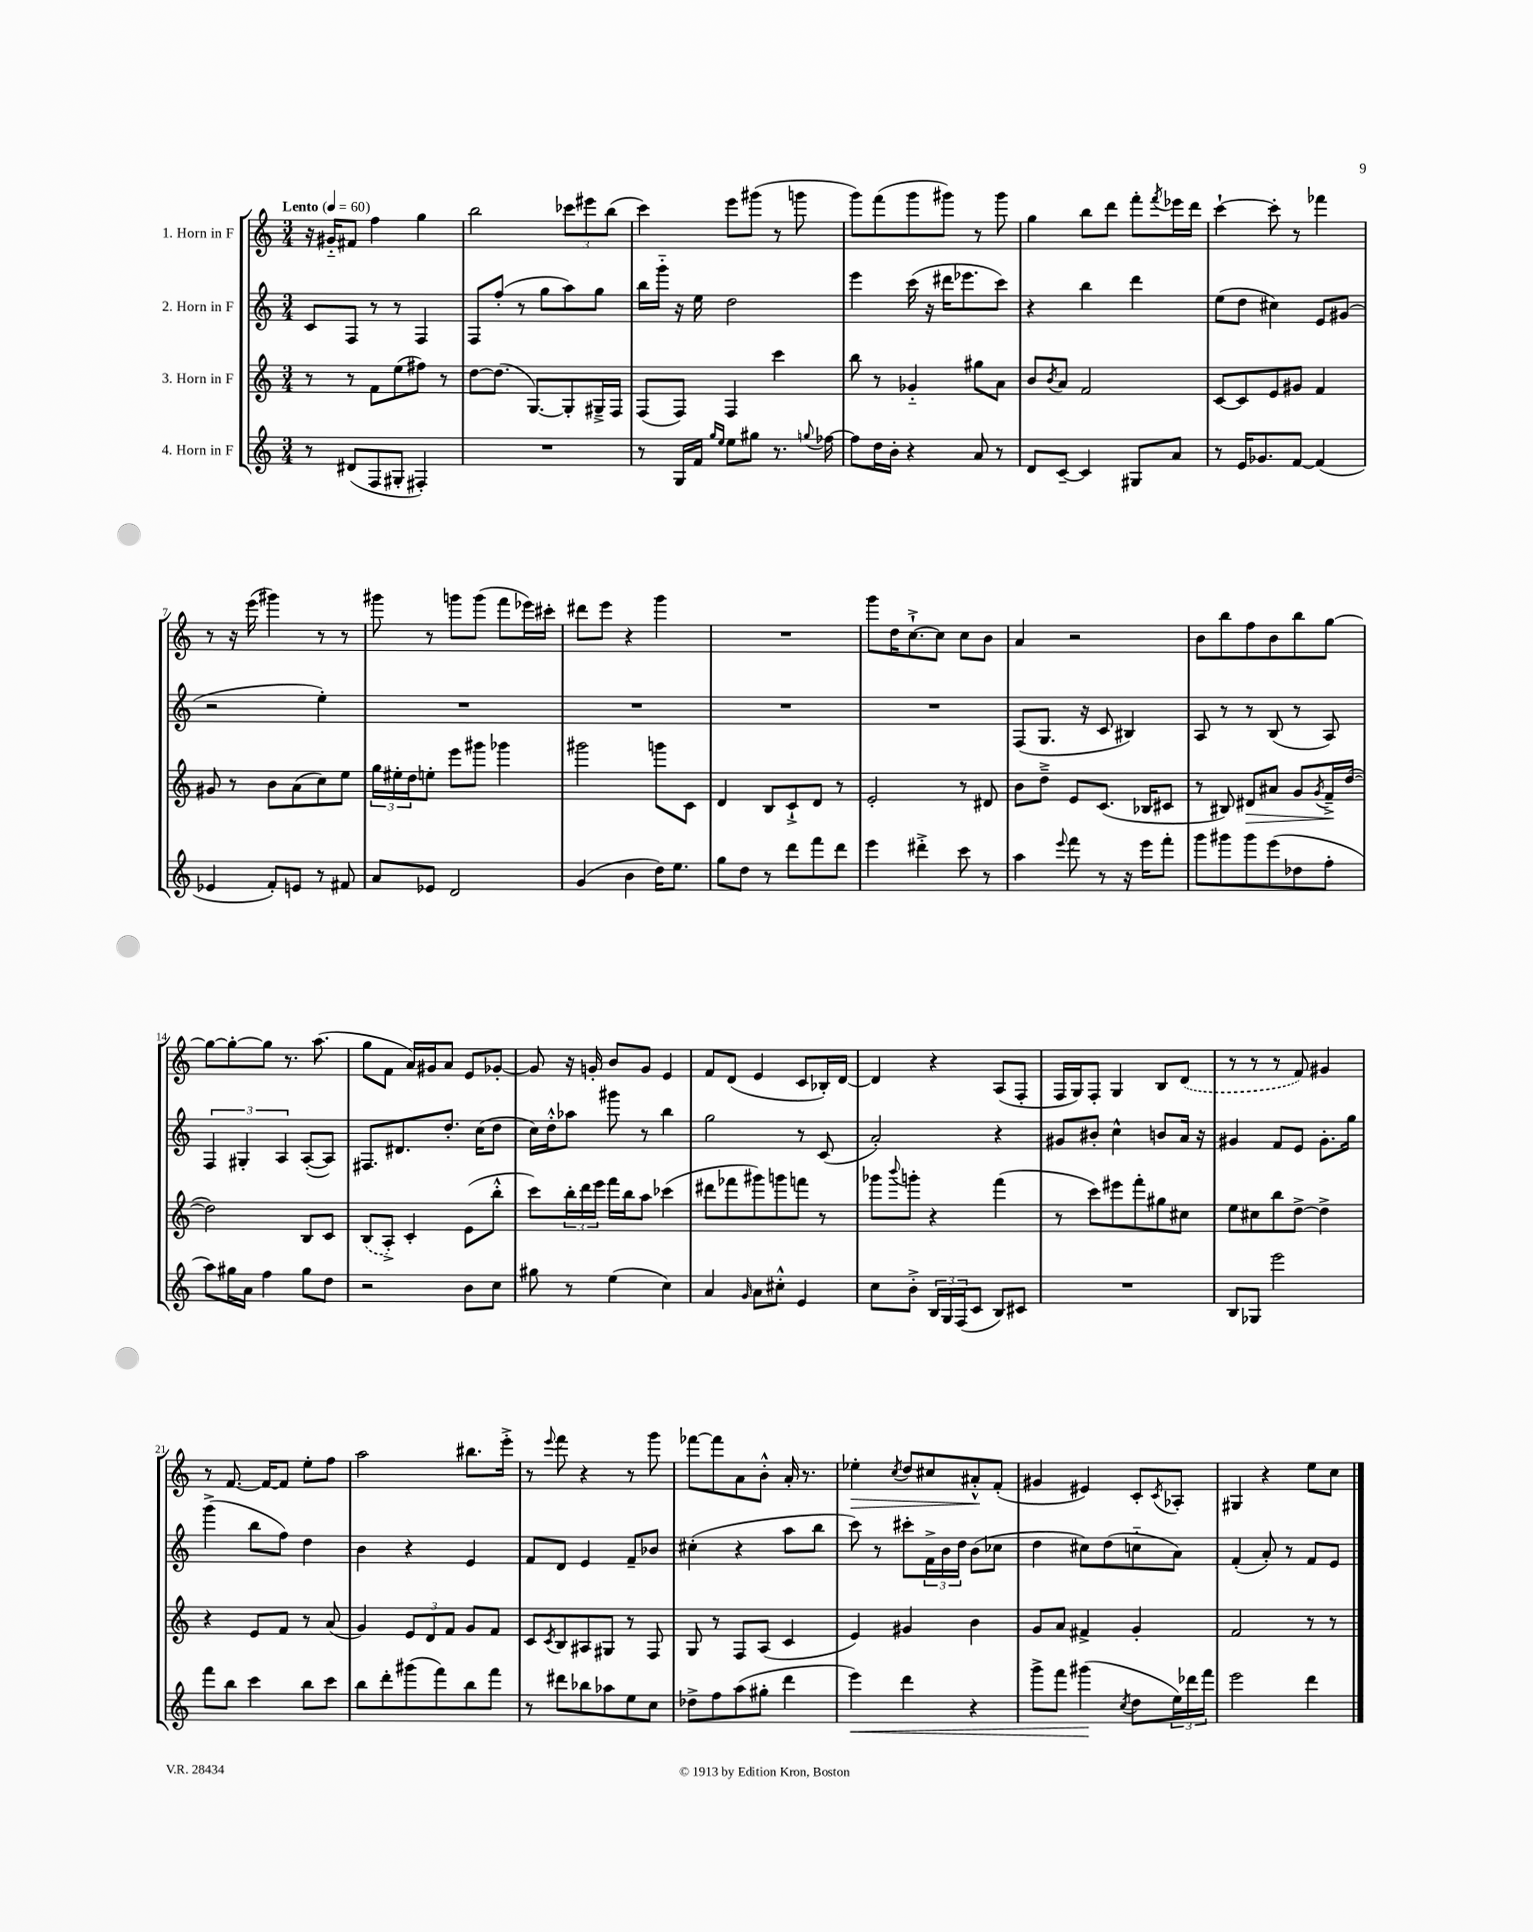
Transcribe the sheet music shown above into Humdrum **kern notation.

**kern	**dynam	**kern	**dynam	**kern	**kern	**dynam
*part4	*part4	*part3	*part3	*part2	*part1	*part1
*staff4	*staff4	*staff3	*staff3	*staff2	*staff1	*staff1
*I"4. Horn in F	*	*I"3. Horn in F	*	*I"2. Horn in F	*I"1. Horn in F	*
*clefG2	*	*clefG2	*	*clefG2	*clefG2	*
*k[]	*	*k[]	*	*k[]	*k[]	*
*M3/4	*	*M3/4	*	*M3/4	*M3/4	*
*MM60	*	*MM60	*	*MM60	*MM60	*
=1	=1	=1	=1	=1	=1	=1
!	!	!	!	!	!LO:TX:a:B:t=Lento	!
8r	.	8r	.	8c/L	16r	.
.	.	.	.	.	16g#X/KL	.
(8d#X/L	.	8r	.	8F/J	8f#X/J	.
8F/	.	8f\L	.	8r	4ff\	.
8G#X'/J	.	(8ee\	.	8r	.	.
4F#X'/)	.	8ff#X\J)	.	4F/	4gg\	.
.	.	8r	.	.	.	.
=2	=2	=2	=2	=2	=2	=2
2.r	.	[8dd\L	.	8F/L	2bb\	.
.	.	(8.dd\J]	.	(8ff'/J	.	.
.	.	.	.	8r	.	.
.	.	[8.G/L)	.	.	.	.
.	.	.	.	8gg\L	.	.
.	.	8G'/]	.	8aa\)	12ccc-X\L	.
.	.	.	.	.	12eee#X\	.
.	.	16G#X~^/L	.	8gg\J	.	.
.	.	.	.	.	(12bb\J	.
.	.	16F/JJ	.	.	.	.
=3	=3	=3	=3	=3	=3	=3
8r	.	(8F/L	.	16bb\LL	4ccc\)	.
.	.	.	.	16ggg\JJ	.	.
16G/LL	.	8F/J)	.	16r	.	.
16f/JJ	.	.	.	16ee\	.	.
16qqgg/LL	.	.	.	.	.	.
16qqee/JJ	.	.	.	.	.	.
8ee\L	.	4F/	.	2dd\	8eee\L	.
8gg#X\J	.	.	.	.	(8ggg#X\J	.
8.r	.	4ccc\	.	.	8r	.
.	.	.	.	.	8gggn\	.
8qqggn/	.	.	.	.	.	.
[16ff-X\	.	.	.	.	.	.
=4	=4	=4	=4	=4	=4	=4
8ff-\L]	.	8bb\	.	4eee\	8ggg\L)	.
16dd\L	.	8r	.	.	(8fff\	.
16b'\JJ	.	.	.	.	.	.
4r	.	4g-X/	.	(16ccc\	8ggg\	.
.	.	.	.	16r	.	.
.	.	.	.	16ddd#X\KL	8ggg#X\J)	.
.	.	.	.	8.eee-X\	.	.
8a/	.	8gg#X\L	.	.	8r	.
8r	.	8a\J	.	8ccc\J)	8ggg#\	.
=5	=5	=5	=5	=5	=5	=5
8d/L	.	8b/L	.	4r	4gg\	.
.	.	8qb/	.	.	.	.
[8c~/J	.	8a/J	.	.	.	.
4c/]	.	2f/	.	4bb\	8bb\L	.
.	.	.	.	.	8ddd\J	.
8G#X/L	.	.	.	4ddd\	8fff'\L	.
.	.	.	.	.	8qfff/	.
8a/J	.	.	.	.	16eee-X\L	.
.	.	.	.	.	16ddd\JJ	.
=6	=6	=6	=6	=6	=6	=6
8r	.	[8c/L	.	(8ee\L	[4ccc`\	.
16e/KL	.	8c/]	.	8dd\J	.	.
8.g-X/	.	.	.	.	.	.
.	.	8e/	.	4cc#X\)	8ccc'\]	.
[8f/J	.	8g#X/J	.	.	8r	.
(4f/]	.	4f/	.	8e/L	4fff-X\	.
.	.	.	.	(8g#X/J	.	.
!!LO:LB:g=z
=7	=7	=7	=7	=7	=7	=7
4e-X/	.	8g#X/	.	2r	8r	.
.	.	8r	.	.	16r	.
.	.	.	.	.	(16eee\	.
8f'/L)	.	8b\L	.	.	4ggg#X\)	.
8en/J	.	(8a\	.	.	.	.
8r	.	8cc\)	.	4ee'\)	8r	.
8f#X/	.	8ee\J	.	.	8r	.
=8	=8	=8	=8	=8	=8	=8
8a/L	.	24gg\LL	.	2.r	8ggg#X\	.
.	.	24ee#X'\	.	.	.	.
.	.	24dd\J	.	.	.	.
8e-X/J	.	8een'\J	.	.	8r	.
2d/	.	8eee\L	.	.	8gggn\L	.
.	.	8ggg#X\J	.	.	(8ggg\J	.
.	.	4ggg-X\	.	.	8fff\L	.
.	.	.	.	.	16eee-X\L)	.
.	.	.	.	.	16ccc#X'\JJ	.
=9	=9	=9	=9	=9	=9	=9
(4g/	.	2ggg#X\	.	2.r	8ddd#X\L	.
.	.	.	.	.	8eee\J	.
4b\	.	.	.	.	4r	.
16dd\KL)	.	8gggn\L	.	.	4ggg\	.
8.ee\J	.	.	.	.	.	.
.	.	8c\J	.	.	.	.
=10	=10	=10	=10	=10	=10	=10
8gg\L	.	4d/	.	2.r	2.r	.
8dd\J	.	.	.	.	.	.
8r	.	8B/L	.	.	.	.
8ddd\L	.	8c`^/	.	.	.	.
8fff\	.	8d/J	.	.	.	.
8ddd\J	.	8r	.	.	.	.
=11	=11	=11	=11	=11	=11	=11
4eee\	.	2e'/	.	2.r	8ggg\L	.
.	.	.	.	.	16dd\K	.
.	.	.	.	.	[8.cc`^\	.
4ddd#X'^\	.	.	.	.	.	.
.	.	.	.	.	8cc\J]	.
8ccc\	.	8r	.	.	8cc\L	.
8r	.	8d#X/	.	.	8b\J	.
=12	=12	=12	=12	=12	=12	=12
4aa\	.	8b\L	.	(8F/L	4a/	.
.	.	8dd~^\J	.	8.G/J	.	.
8qqeee/	.	.	.	.	.	.
8fff\	.	8e/L	.	.	2r	.
.	.	.	.	16r	.	.
8r	.	(8.c/J	.	8c/	.	.
16r	.	.	.	4B#X/)	.	.
16eee\KL	.	16B-X/KL	.	.	.	.
8fff'\J	.	8c#X/J	.	.	.	.
=13	=13	=13	=13	=13	=13	=13
8ggg\L	.	8r	.	8A/	8b\L	.
8ggg#X\	.	8B#X/)	.	8r	8bb\	.
!	!	!	!LO:HP:b	!	!	!
8ggg#\	.	8d#X/L	>	8r	8ff\	.
(8eee\	.	8a#X/J	.	(8B/	8b\	.
8dd-X\	.	8g/L	.	8r	8bb\	.
.	.	8qg/	.	.	.	.
8ff'\J	.	16f~^/L	.	8A/)	[8gg\J	.
.	.	([16dd/JJ	]	.	.	.
!!LO:LB:g=z
=14	=14	=14	=14	=14	=14	=14
8aa\L)	.	2dd\])	.	6F/	8gg\L_	.
16gg#X\L	.	.	.	.	8gg'\_	.
.	.	.	.	6G#X'/	.	.
16a\JJ	.	.	.	.	.	.
4ff\	.	.	.	.	8gg\J]	.
.	.	.	.	6A/	.	.
.	.	.	.	.	8.r	.
8gg#\L	.	8B/L	.	([8A'/L	.	.
.	.	.	.	.	(8.aa\	.
8dd\J	.	8c/J	.	8A/J])	.	.
=15	=15	=15	=15	=15	=15	=15
2r	.	(8B/L	.	8.F#X/L	8gg\L	.
.	.	8A'^/J)	.	.	8f\J	.
.	.	.	.	8.d#X/	.	.
.	.	4c'/	.	.	16a/LL)	.
.	.	.	.	.	16g#X/J	.
.	.	.	.	8.dd'/J	8a/J	.
8b\L	.	(8e\L	.	.	8e/L	.
.	.	.	.	(16cc\KL	.	.
8cc\J	.	8bb'^^\J	.	8dd\J	[8g-X'/J	.
=16	=16	=16	=16	=16	=16	=16
8gg#X\	.	8ccc\L)	.	16cc\LL)	8g-/]	.
.	.	.	.	16dd'^^\J	.	.
8r	.	24bb'\L	.	8aa-X\J	16r	.
.	.	24ddd\	.	.	.	.
.	.	.	.	.	16gn'/	.
.	.	24eee\JJ	.	.	.	.
(4ee\	.	16fff\LL	.	8ggg#X\	8b/L	.
.	.	16bb\J	.	.	.	.
.	.	8aa\J	.	8r	8g/J	.
4cc\)	.	(4ccc-X\	.	4bb\	4e/	.
=17	=17	=17	=17	=17	=17	=17
4a/	.	8ddd#X\L	.	2gg\	8f/L	.
.	.	8fff-X\	.	.	(8d/J	.
16qqg/	.	.	.	.	.	.
8a\L	.	8ggg#X\)	.	.	4e/	.
8cc#X'^^\J	.	8gggn\	.	.	.	.
4e/	.	8fffn\J	.	8r	8c/L	.
.	.	8r	.	(8c/	16B-X'/L)	.
.	.	.	.	.	[16d/JJ	.
=18	=18	=18	=18	=18	=18	=18
8cc\L	.	8ggg-X\L	.	2a'/)	4d/]	.
.	.	8qqbbb/	.	.	.	.
8b'^\J	.	8gggn'\J	.	.	.	.
24B/LL	.	4r	.	.	4r	.
24G/	.	.	.	.	.	.
(24F/J	.	.	.	.	.	.
8c/J	.	.	.	.	.	.
8B/L)	.	(4fff\	.	4r	(8A/L	.
8c#X/J	.	.	.	.	8F'/J	.
=19	=19	=19	=19	=19	=19	=19
2.r	.	8r	.	8g#X/L	16F/LL	.
.	.	.	.	.	16G/J)	.
.	.	8ccc\L)	.	8b#X'/J	8F'/J	.
.	.	8eee#X\	.	4cc^^\	4G/	.
.	.	8fff'\	.	.	.	.
.	.	8gg#X\	.	8bn/L	8B/L	.
.	.	8cc#X\J	.	16a/Jk	(8d/J	.
.	.	.	.	16r	.	.
=20	=20	=20	=20	=20	=20	=20
8B/L	.	8ee\L	.	4g#X/	8r	.
8G-X/J	.	8cc#X\	.	.	8r	.
2eee\	.	8bb\	.	8f/L	8r	.
.	.	[8dd^\J	.	8e/J	8f/)	.
.	.	4dd^\]	.	8.g#'\L	4g#X/	.
.	.	.	.	16gg\Jk	.	.
!!LO:LB:g=z
=21	=21	=21	=21	=21	=21	=21
8fff\L	.	4r	.	(4ggg^\	8r	.
8bb\J	.	.	.	.	[8.f/	.
4ccc\	.	8e/L	.	8bb\L	.	.
.	.	.	.	.	16f/KL_	.
.	.	8f/J	.	8ff\J)	8f/J]	.
8bb\L	.	8r	.	4dd\	8ee'\L	.
8ccc\J	.	(8a/	.	.	8ff\J	.
=22	=22	=22	=22	=22	=22	=22
8bb\L	.	4g/)	.	4b\	2aa\	.
8ddd'\	.	.	.	.	.	.
(8ggg#X\	.	12e/L	.	4r	.	.
.	.	12d/	.	.	.	.
8fff\)	.	.	.	.	.	.
.	.	12f/J	.	.	.	.
8bb\	.	8g/L	.	4e/	8.bb#X\L	.
8fff\J	.	8f/J	.	.	.	.
.	.	.	.	.	16eee'^\Jk	.
=23	=23	=23	=23	=23	=23	=23
8r	.	8c/L	.	8f/L	8r	.
.	.	8qc/	.	.	8qqeee/	.
8ddd#X\L	.	8B/	.	8d/J	8fff\	.
8bb-X\	.	8A#X/	.	4e/	4r	.
8aa-X\	.	8G#X/J	.	.	.	.
8ee\	.	8r	.	8f~/L	8r	.
8cc\J	.	8F/	.	8b-X/J	8ggg\	.
=24	=24	=24	=24	=24	=24	=24
8dd-X^\L	.	8G/	.	(4cc#X'\	[8fff-X\L	.
8ff\	.	8r	.	.	8fff-\]	.
(8aa\	.	8F/L	.	4r	8a\	.
8gg#X'\J	.	(8A/J	.	.	8b'^^\J	.
4ddd\	.	4c/	.	8aa\L	16a'/	.
.	.	.	.	.	8.r	.
.	.	.	.	8bb\J	.	.
=25	=25	=25	=25	=25	=25	=25
!	!LO:HP:b	!	!	!	!	!LO:HP:b
4eee\)	<	4e/)	.	8ccc\)	4ee-X'\	>
.	.	.	.	8r	.	.
.	.	.	.	.	8qcc/	.
4ddd\	.	4g#X/	.	8ccc#X'\L	8dd/L	.
.	.	.	.	24f^\L	8cc#X/	.
.	.	.	.	24b\	.	.
.	.	.	.	24dd\JJ	.	.
4r	.	4b\	.	(8b\L	8a#X'^^/	.
.	.	.	.	8cc-X\J	(8f'/J	]
=26	=26	=26	=26	=26	=26	=26
8ggg^\L	.	8g/L	.	4dd\	4g#X/	.
8fff\J	.	8a/J	.	.	.	.
(4ggg#X\	.	4f#X^/	.	8cc#X\L)	4e#X/)	.
.	.	.	.	(8dd\	.	.
8qcc/	.	.	.	.	.	.
8dd\L	[	4g'/	.	8ccn\	8c'/L	.
.	.	.	.	.	8qc/	.
24ee\L)	.	.	.	8a\J)	8A-X'/J	.
24ddd-X\	.	.	.	.	.	.
24fff\JJ	.	.	.	.	.	.
=27	=27	=27	=27	=27	=27	=27
2eee\	.	2f/	.	(4f'/	4G#X/	.
.	.	.	.	8a'/)	4r	.
.	.	.	.	8r	.	.
4ddd\	.	8r	.	8f/L	8ee\L	.
.	.	8r	.	8e/J	8cc\J	.
==	==	==	==	==	==	==
*-	*-	*-	*-	*-	*-	*-
